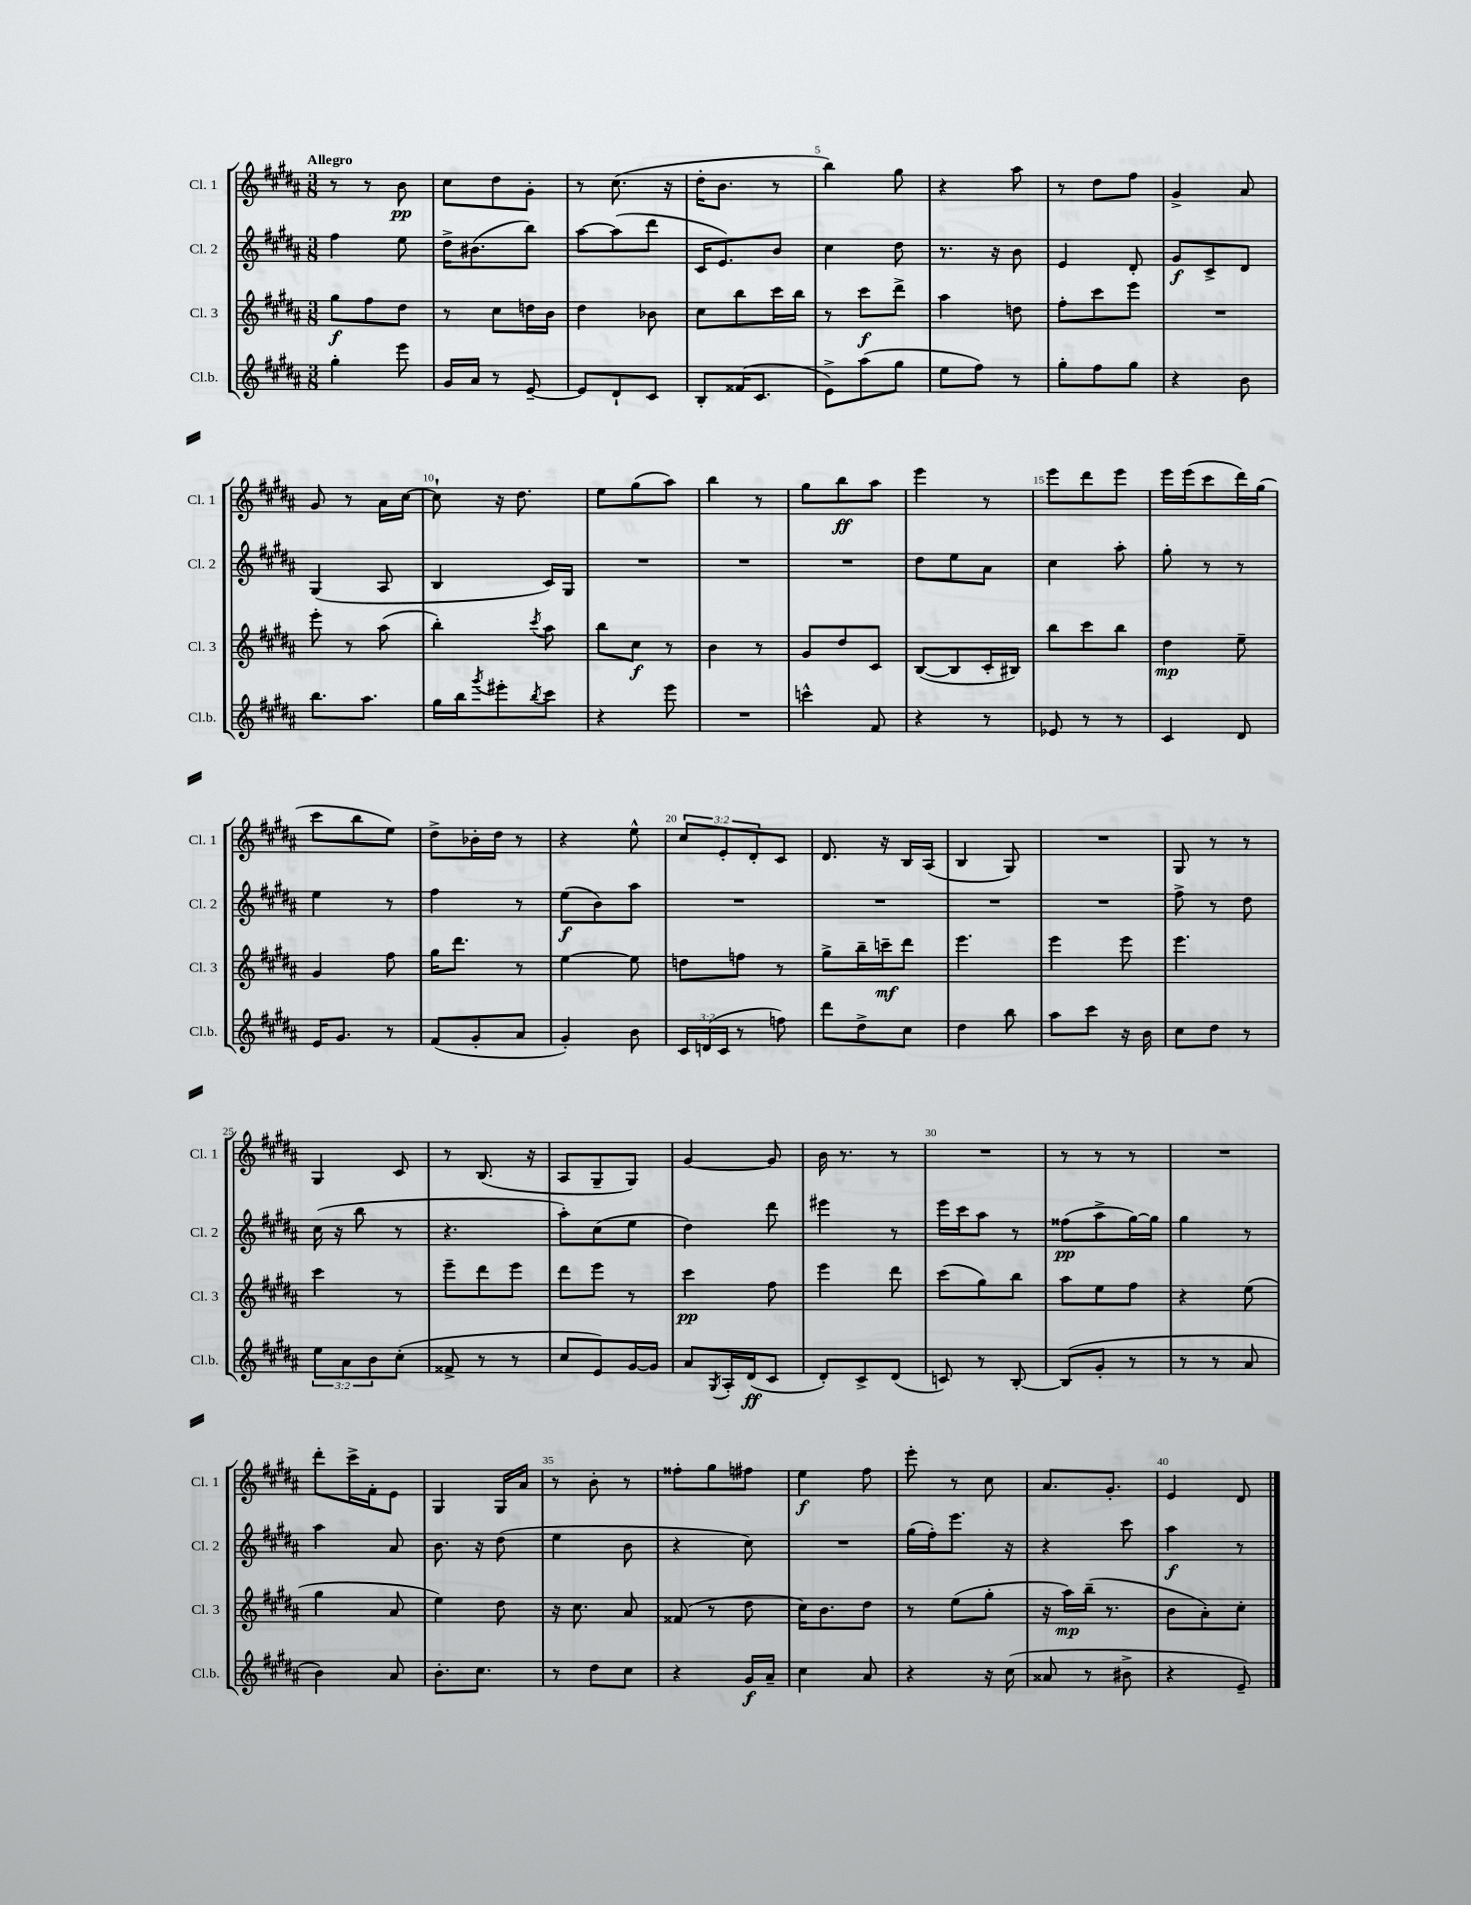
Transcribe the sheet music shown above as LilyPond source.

<<
\new StaffGroup <<
\new Staff = "s0" \with { instrumentName = "Cl. 1" shortInstrumentName = "Cl. 1" } {
    \clef treble \key b \major \numericTimeSignature \time 3/8 \override Staff.TupletNumber.text = #tuplet-number::calc-fraction-text \tempo "Allegro"
    r8 r8 b'8\pp |
    cis''8 dis''8 gis'8-. |
    r8 cis''8.( r16 |
    dis''16-. b'8. r8 |
    b''4) gis''8 |
    r4 ais''8 |
    r8 dis''8 fis''8 |
    gis'4-> ais'8 |
    gis'8 r8 ais'16 cis''16~ |
    cis''8-! r16 dis''8. |
    e''8 gis''8( ais''8) |
    b''4 r8 |
    gis''8 b''8\ff ais''8 |
    e'''4 r8 |
    e'''8 dis'''8 e'''8 |
    e'''16 e'''16( cis'''8 dis'''16) gis''16( |
    cis'''8 b''8 e''8) |
    dis''8-> bes'16-. dis''16 r8 |
    r4 e''8-^ |
    \tuplet 3/2 { cis''8 e'8-. dis'8-. } cis'8 |
    dis'8. r16 b16 ais16( |
    b4 gis8) |
    R4. |
    gis8 r8 r8 |
    gis4 cis'8 |
    r8 b8.( r16 |
    ais8 gis8-- gis8) |
    gis'4~ gis'8 |
    b'16 r8. r8 |
    R4. |
    r8 r8 r8 |
    R4. |
    dis'''8-. cis'''16-> fis'16-. e'8 |
    gis4 gis16 ais'16 |
    r8 b'8-. r8 |
    fisis''8-. gis''8 fis''8 |
    e''4\f fis''8 |
    e'''8-. r8 cis''8 |
    ais'8. gis'8.-. |
    e'4 dis'8 \bar "|." |
}
\new Staff = "s1" \with { instrumentName = "Cl. 2" shortInstrumentName = "Cl. 2" } {
    \clef treble \key b \major \numericTimeSignature \time 3/8
    fis''4 e''8 |
    dis''16-> bis'8.( b''8) |
    ais''8~ ais''8( dis'''8 |
    cis'16 e'8.) b'8 |
    cis''4 dis''8 |
    r8. r16 b'8 |
    e'4 dis'8-. |
    gis'8\f cis'8-> dis'8 |
    gis4( ais8 |
    b4 cis'16) gis16 |
    R4. |
    R4. |
    R4. |
    dis''8 e''8 ais'8 |
    cis''4 ais''8-. |
    gis''8-. r8 r8 |
    e''4 r8 |
    fis''4 r8 |
    e''8\f( b'8) ais''8 |
    R4. |
    R4. |
    R4. |
    R4. |
    fis''8-> r8 dis''8 |
    cis''16( r16 b''8 r8 |
    r4. |
    ais''8-.) cis''8( e''8 |
    dis''4) dis'''8 |
    eis'''4 r8 |
    e'''16 cis'''16 ais''8 r8 |
    fisis''8\pp( ais''8-> gis''16~) gis''16 |
    gis''4 r8 |
    ais''4 ais'8 |
    b'8. r16 dis''8( |
    e''4 b'8 |
    r4 cis''8) |
    R4. |
    gis''16( fis''16-.) e'''8. r16 |
    r4 cis'''8 |
    ais''4\f r8 \bar "|." |
}
\new Staff = "s2" \with { instrumentName = "Cl. 3" shortInstrumentName = "Cl. 3" } {
    \clef treble \key b \major \numericTimeSignature \time 3/8
    gis''8\f fis''8 dis''8 |
    r8 cis''8 d''16 b'16 |
    dis''4 bes'8 |
    cis''8 b''8 cis'''16 b''16 |
    r8 cis'''8\f dis'''8-> |
    ais''4 d''8 |
    fis''8-. cis'''8 e'''8 |
    R4. |
    e'''8-. r8 ais''8( |
    b''4-.) \acciaccatura { cis'''8 } ais''8 |
    b''8 cis''8\f r8 |
    b'4 r8 |
    gis'8 dis''8 cis'8 |
    b8~( b8 cis'16-. bis16) |
    b''8 cis'''8 b''8 |
    dis''4\mp e''8-- |
    gis'4 fis''8 |
    gis''16 dis'''8. r8 |
    e''4~ e''8 |
    d''8 f''8 r8 |
    gis''8-> b''16-- c'''16--\mf dis'''8 |
    e'''4. |
    e'''4 e'''8 |
    e'''4. |
    cis'''4 r8 |
    e'''8-- dis'''8 e'''8 |
    dis'''8 e'''8 r8 |
    cis'''4\pp fis''8 |
    e'''4 dis'''8 |
    cis'''8( gis''8) b''8 |
    ais''8 e''8 fis''8 |
    r4 e''8( |
    gis''4 ais'8 |
    e''4) dis''8 |
    r16 cis''8. ais'8 |
    fisis'8( r8 dis''8 |
    cis''16) b'8. dis''8 |
    r8 e''8( gis''8-. |
    r16 ais''16\mp) b''16--( r8. |
    b'8 ais'8-.) cis''8-. \bar "|." |
}
\new Staff = "s3" \with { instrumentName = "Cl.b." shortInstrumentName = "Cl.b." } {
    \clef treble \key b \major \numericTimeSignature \time 3/8 \override Staff.TupletNumber.text = #tuplet-number::calc-fraction-text
    gis''4-. e'''8 |
    gis'16 ais'16 r8 e'8~-- |
    e'8 dis'8-! cis'8 |
    b8-. fisis'16( cis'8. |
    e'8->) ais''8( gis''8 |
    e''8 fis''8) r8 |
    gis''8-. fis''8 gis''8 |
    r4 b'8 |
    b''8. ais''8. |
    gis''16 b''16 \acciaccatura { gis'''8 } eis'''8-. \acciaccatura { b''8 } cis'''8 |
    r4 e'''8 |
    R4. |
    c'''4-^ fis'8 |
    r4 r8 |
    ees'8 r8 r8 |
    cis'4 dis'8 |
    e'16 gis'8. r8 |
    fis'8( gis'8-. ais'8 |
    gis'4-.) b'8 |
    \tuplet 3/2 { cis'16 d'16( cis'16 } r8 f''8) |
    dis'''8 dis''8-> cis''8 |
    dis''4 b''8 |
    ais''8 cis'''8 r16 b'16 |
    cis''8 dis''8 r8 |
    \tuplet 3/2 { e''8 ais'8 b'8 } cis''8-.( |
    fisis'8-> r8 r8 |
    cis''8 e'8) gis'16~ gis'16 |
    ais'8 \acciaccatura { gis8 } ais16-. dis'16\ff( cis'8 |
    dis'8-.) cis'8-> dis'8( |
    c'8) r8 b8~-. |
    b8( gis'8-. r8 |
    r8 r8 ais'8 |
    b'4) ais'8 |
    b'8.-. cis''8. |
    r8 dis''8 cis''8 |
    r4 gis'16\f ais'16-- |
    cis''4 ais'8 |
    r4 r16 cis''16( |
    aisis'8 r8 bis'8-> |
    r4 e'8--) \bar "|." |
}
>>
>>
\layout { \context { \Score \override BarNumber.break-visibility = ##(#f #t #t) barNumberVisibility = #(every-nth-bar-number-visible 5) } }
